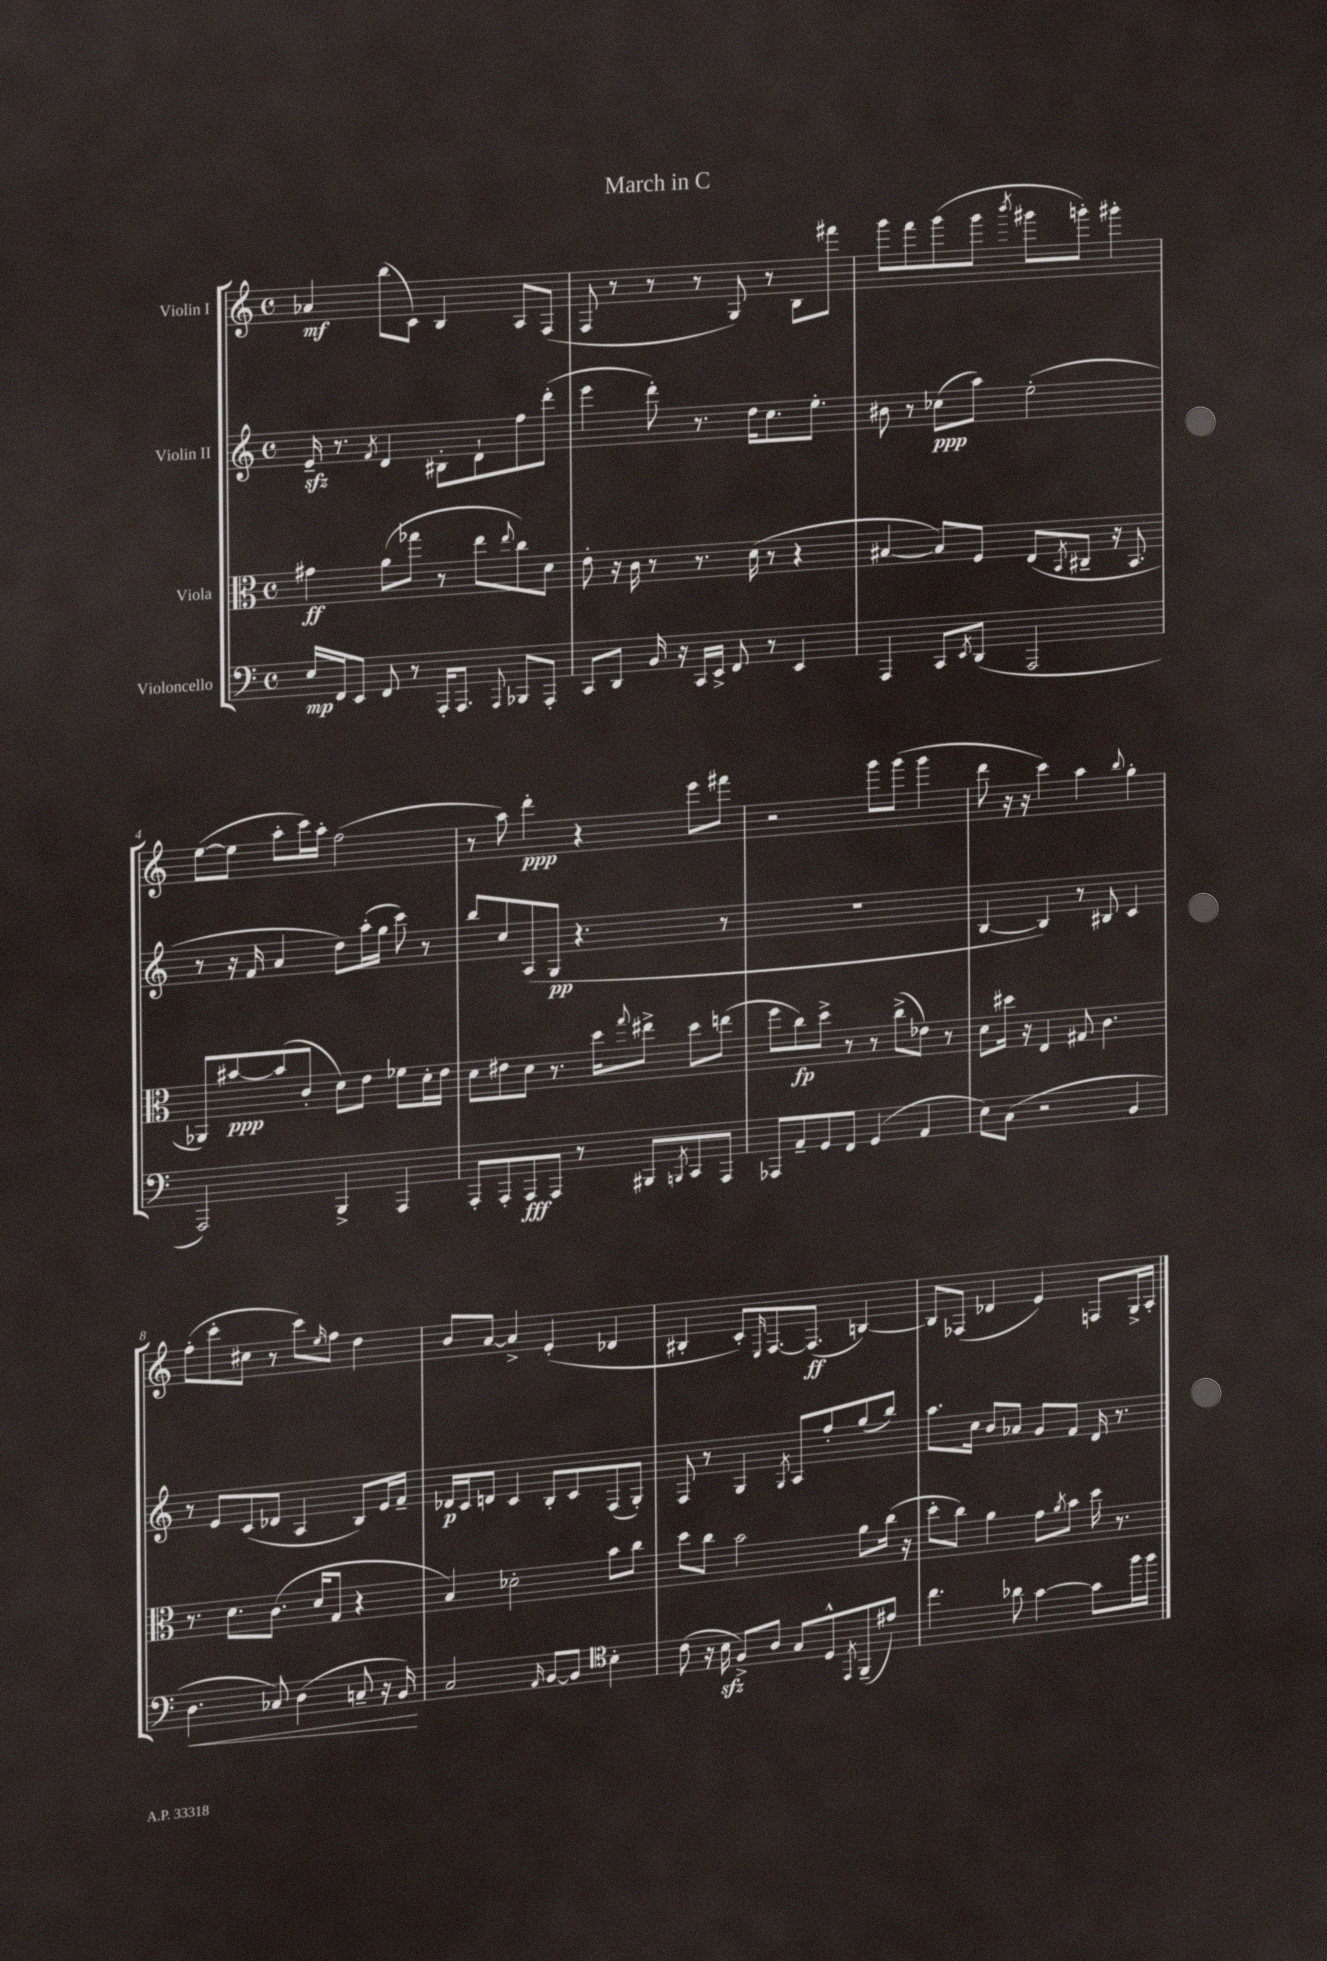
\header { title = "March in C" }
<<
\new StaffGroup <<
\new Staff = "s0" \with { instrumentName = "Violin I" } {
    \clef treble \key c \major \defaultTimeSignature \time 4/4
    aes'4\mf b''8( c'8) b4 a8 f8( |
    f8 r8 r8 r8 g8) r8 b8 fis'''8 |
    g'''8 f'''8 g'''8( g'''8 \acciaccatura { b'''8 } gis'''8 g'''8-.) gis'''4-. |
    e''8~( e''8 a''8-. c'''16) a''16-. f''2( |
    r8 a''8) d'''4-.\ppp r4 e'''8 fis'''8 |
    r2 g'''8 g'''8( g'''4 |
    d'''8 r16 r16 c'''4) a''4 \appoggiatura { b''8 } g''4-. |
    f''8-.( c'''8-. cis''8 r8 c'''8) \grace { e''16 } f''8 d''4 |
    b'8 a'8~ a'4-> e'4-.( des'4 |
    bis4-. c'8-.) \grace { e16 } f8.~ f8.\ff( b4~) |
    b8 fes8( des'4 e'4) f8 g16-> a16-. \bar "|." |
}
\new Staff = "s1" \with { instrumentName = "Violin II" } {
    \clef treble \key c \major \defaultTimeSignature \time 4/4
    e'16--\sfz r8. \acciaccatura { f'8 } d'4 bis8-. d'8-! f''8 d'''8-.( |
    e'''4 d'''8-.) r8. d''16 c''8. e''8.-. |
    bis'8 r8 ces''8\ppp( a''8) e''2-.( |
    r8 r16 f'16 a'4 d''8) a''16-.( g''16 c'''8) r8 |
    b''8 c''8 a8( g8\pp r4. r8 |
    R1 |
    b4~ b4) r8 bis8 c'4 |
    r8 e'8 c'8( des'8 a4 b8) e'16 f'16-- |
    des'16\p c'16 d'8 c'4 b8-. c'8 f8( g8-.) |
    f8 r8 g4 \acciaccatura { g8 } a8 f''8-. g''8( b''8) |
    a''8. c''16 b'8 aes'8 g'8 f'8 d'16 r8. \bar "|." |
}
\new Staff = "s2" \with { instrumentName = "Viola" } {
    \clef alto \key c \major \defaultTimeSignature \time 4/4
    gis'4\ff a'8( ges''8 r8 e''8 \appoggiatura { e''8 } c''8) d'8 |
    e'8-. r16 c'16 r8 r8. d'16( r8 r4 |
    bis4~ bis8) f8 e8( \acciaccatura { b,8 } cis8-- r16 b,8. |
    aes,8) bis'8~\ppp bis'8( c'8-. d'8) e'8 fes'8 d'16-. e'16 |
    d'8 eis'8 d'8 r8. d''16 \appoggiatura { g''8 } eis''8-> d''8 e''8( |
    f''8 c''8\fp) d''8-> r8 r8 c''8->( ees'8) r8 |
    d'8 dis''16 r16 e4 gis8 c'4. |
    r8. d'8. c'8.( d'16 g8 r4 |
    b4) des'2-. b'8 c''8 |
    d''8 c''8 b'2 a'8 c''16( r16 |
    d''8-. c''8) a'4 g'8 \acciaccatura { a'8 } b'8 d''16 r8. \bar "|." |
}
\new Staff = "s3" \with { instrumentName = "Violoncello" } {
    \clef bass \key c \major \defaultTimeSignature \time 4/4
    e16\mp f,16 e,8 f,8 r8 a,,16-. a,,8. \appoggiatura { a,,8 } bes,,8 a,,8-. |
    c,8 d,8 b,16 r16 c,16 e,16-> f,8 r8 e,4 |
    a,,4 c,8 \acciaccatura { e,8 } d,8( a,,2 |
    a,,2) b,,4-> a,,4 |
    a,,8-. a,,8-. a,,8\fff a,,8 r8 bis,,8 \acciaccatura { b,,8 } c,8 a,,8 |
    aes,,8 a,8-- g,8 f,8 g,4( a,4 |
    e8) c8( r2 b,4 |
    d4.\< ces8) d4( c8-- r16 b,16\!) |
    c2 \grace { a,16 } b,8~ b,8 \clef tenor b4-. |
    c'8( r16 b16\sfz f8->) a8 g8 d8-^ \acciaccatura { e,8 } f,8--( eis'8) |
    c''4. aes'8 g'4~ g'8 f''16 f''16 \bar "|." |
}
>>
>>
